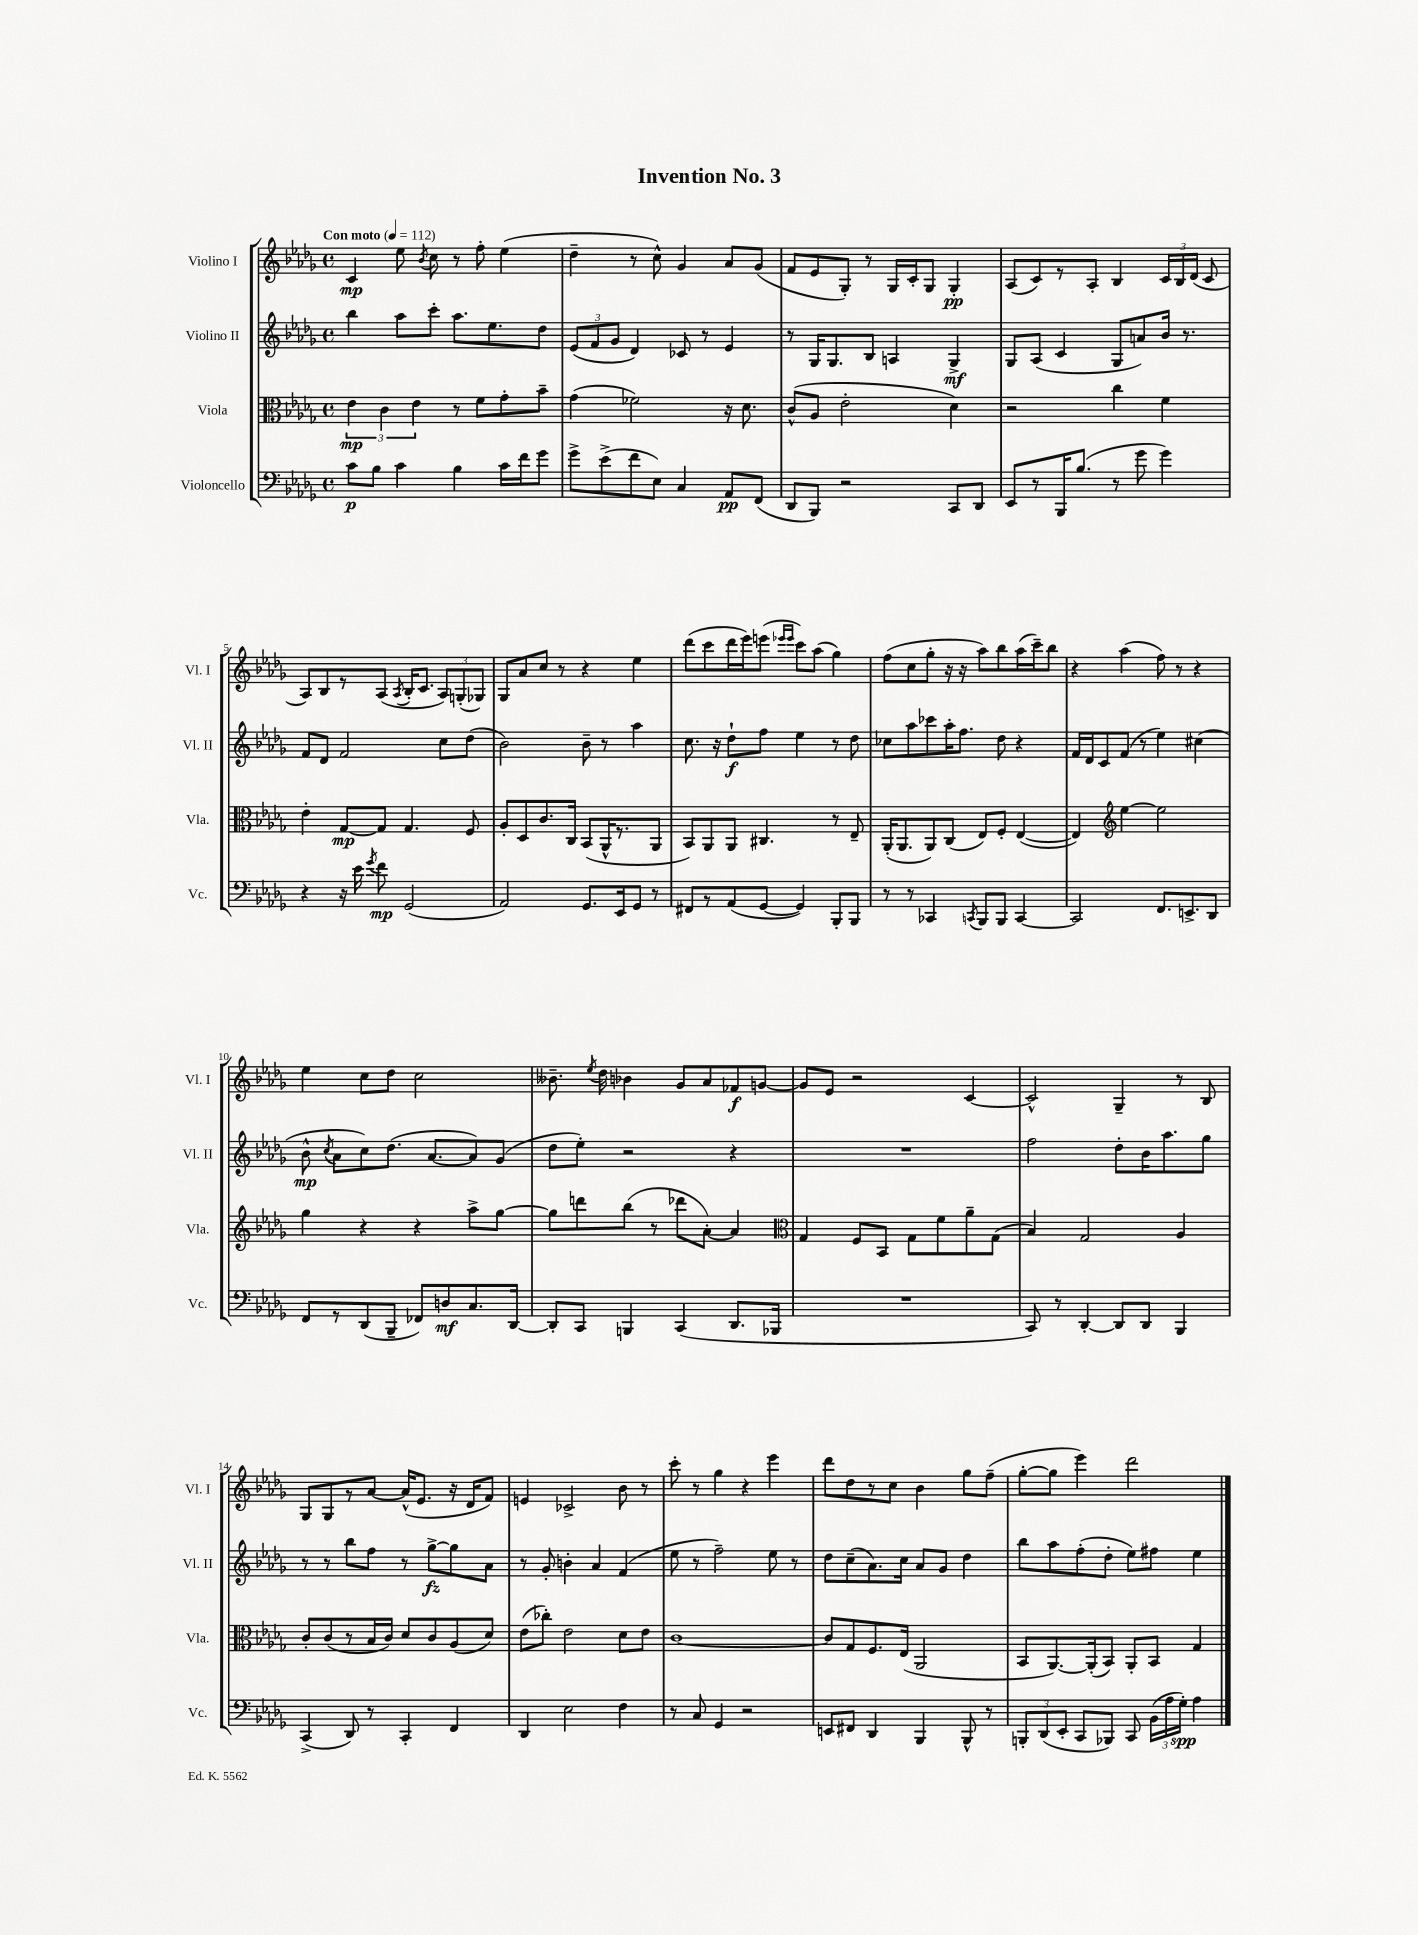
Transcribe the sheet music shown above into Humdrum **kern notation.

**kern	**kern	**kern	**kern
*staff4	*staff3	*staff2	*staff1
*clefF4	*clefC3	*clefG2	*clefG2
*k[b-e-a-d-g-]	*k[b-e-a-d-g-]	*k[b-e-a-d-g-]	*k[b-e-a-d-g-]
*M4/4	*M4/4	*M4/4	*M4/4
*met(c)	*met(c)	*met(c)	*met(c)
*MM112	*MM112	*MM112	*MM112
8c	6e-	4bb-	4c
8B-	.	.	.
.	6c	.	.
4c	.	8aa-	8ee-
.	6e-	.	.
.	.	.	8qb-
.	.	8ccc'	8cc
4B-	8r	8.aa-	8r
.	8f	.	8ff'
.	.	8.ee-	.
16c	8g-'	.	(4ee-
16f	.	.	.
8g-	8b-~	8dd-	.
=	=	=	=
8g-^	(4g-	(12e-	4dd-~
.	.	12f	.
(8e-^	.	.	.
.	.	12g-	.
8f	2f-)	4d-)	8r
8E-)	.	.	8cc^^)
4C	.	8c-	4g-
.	.	8r	.
8AA-	16r	4e-	8a-
.	8.d-	.	.
(8FF	.	.	(8g-
=	=	=	=
8DD-	(8c^^	8r	8f
8BBB-)	8A-	16G-	8e-
.	.	8.G-	.
2r	2e-'	.	8G-')
.	.	8B-	8r
.	.	4A	16G-
.	.	.	16c'
.	.	.	8G-
8CC	4d-)	4G-^	4G-'
8DD-	.	.	.
=	=	=	=
8EE-	2r	8G-	(8A-
8r	.	(8A-	8c)
16BBB-	.	4c	8r
(8.B-	.	.	.
.	.	.	8A-'
8r	4cc	8G-	4B-
8g-	.	8a)	.
4g-)	4f	16b-	24c
.	.	.	24B-
.	.	8.r	.
.	.	.	(24d-
.	.	.	8c
=	=	=	=
4r	4e-'	8f	8A-)
.	.	8d-	8B-
16r	[8G-	2f	8r
16e-	.	.	.
8qg-	.	.	.
8f	8G-]	.	(8A-
.	.	.	8qA-
(2GG-	4.G-	.	16B-'
.	.	.	8.c
.	.	8cc	12A-)
.	.	.	(12G'
.	8F	(8dd-	.
.	.	.	12G-)
=	=	=	=
2AA-)	8A-'	2b-)	8G-
.	8D-	.	8a-
.	8.c	.	8cc
.	.	.	8r
.	16C	.	.
8.GG-	(8BB-	8b-~	4r
.	16AA-^^	8r	.
16EE-	8.r	.	.
8GG-	.	4aa-	4ee-
8r	8AA-	.	.
=	=	=	=
8FF#	8BB-)	8.cc	(8ddd-
8r	8AA-	.	8ccc
.	.	16r	.
(8AA-	8AA-	8dd-`	16ddd-
.	.	.	16eee-)
[8GG-	4.C#	8ff	(8eee
.	.	.	16qqeee-
.	.	.	16qqeee-
4GG-])	.	4ee-	8ccc)
.	.	.	(8aa-
8BBB-'	8r	8r	4gg-)
8BBB-	8E-~	8dd-	.
=	=	=	=
8r	(16AA-'	8cc-	(8ff
.	8.AA-	.	.
8r	.	8aa-	8cc
4CC-	8AA-)	8ccc-	8gg-'
.	(8C	16aa-'	16r
.	.	8.ff	16r
8qCC	.	.	.
8BBB-	8E-)	.	8aa-)
8BBB-	8F'	8dd-	8bb-
[4CC	([4E-	4r	(16aa-
.	.	.	16ccc~)
.	.	.	8bb-
=	=	=	=
2CC]	4E-])	16f	4r
.	.	16d-	.
.	.	8c	.
*	*clefG2	*	*
.	[4ee-	(8f	(4aa-
.	.	8r	.
8.FF	2ee-]	4ee-)	8ff)
.	.	.	8r
8.EE^	.	.	.
.	.	(4cc#	4r
8DD-	.	.	.
=	=	=	=
8FF	4gg-	8b-^^	4ee-
.	.	8qcc	.
8r	.	8a-	.
(8DD-	4r	8cc)	8cc
8BBB-~	.	(8.dd-	8dd-
8FF-)	4r	.	2cc
.	.	[8.a-	.
8D	.	.	.
8.C	8aa-^	8a-])	.
.	[8gg-	(8g-	.
[16DD-	.	.	.
=	=	=	=
8DD-']	8gg-]	8dd-	8.b--~
8CC	8ddd	8ee-')	.
.	.	.	8qee-
.	.	.	16dd-
4BBB	(8bb-	2r	4b-
.	8r	.	.
(4CC	8ddd-	.	8g-
.	[8a-')	.	8a-
8.DD-	4a-]	4r	8f-
.	.	.	[8g
16BBB-	.	.	.
=	=	=	=
*	*clefC3	*	*
1r	4G-	1r	8g]
.	.	.	8e-
.	8F	.	2r
.	8BB-	.	.
.	8G-	.	.
.	8f	.	.
.	8a-~	.	[4c
.	(8G-	.	.
=	=	=	=
8CC)	4B-)	2ff	2c^^]
8r	.	.	.
[4DD-'	2G-	.	.
8DD-]	.	8dd-'	4G-~
8DD-	.	16b-	.
.	.	8.aa-	.
4BBB-	4A-	.	8r
.	.	8gg-	8B-
=	=	=	=
(4CC^	8c'	8r	8G-
.	(8c	8r	8G-
8DD-)	8r	8bb-	8r
8r	16B-	8ff	[8a-
.	16c)	.	.
4CC'	8d-	8r	(16a-^^]
.	.	.	8.e-
.	8c	[8gg-^	.
4FF	(8A-	8gg-]	16r
.	.	.	16d-
.	8d-)	8a-	8f)
=	=	=	=
4DD-	(8e-	8r	4e
.	8cc-')	8g-'	.
2E-	2e-	4b'	2c-^
.	.	4a-	.
4F	8d-	(4f	8b-
.	8e-	.	8r
=	=	=	=
8r	[1c	8ee-	8ccc'
8C	.	8r	8r
4GG-	.	2ff~)	4gg-
2r	.	.	4r
.	.	8ee-	4eee-
.	.	8r	.
=	=	=	=
8EE	8c]	8dd-	8ddd-
8FF#	8G-	(8cc~	8dd-
4DD-	8.F	8.a-)	8r
.	.	.	8cc
.	(16E-	16cc	.
4BBB-	2AA-	8a-	4b-
.	.	8g-	.
8BBB-^^	.	4dd-	8gg-
8r	.	.	(8ff~
=	=	=	=
12BBB'	8BB-	8bb-	[8gg-'
(12DD-	.	.	.
.	[8.AA-)	8aa-	8gg-]
12EE-'	.	.	.
8CC	.	(8ff'	4eee-)
.	(16AA-']	.	.
8BBB-)	8BB-)	8dd-'	.
8CC	8AA-'	8ee-)	2ddd-
(24BB-	8BB-	8ff#	.
24A-	.	.	.
24G-')	.	.	.
4A-	4G-	4ee-	.
==	==	==	==
*-	*-	*-	*-
